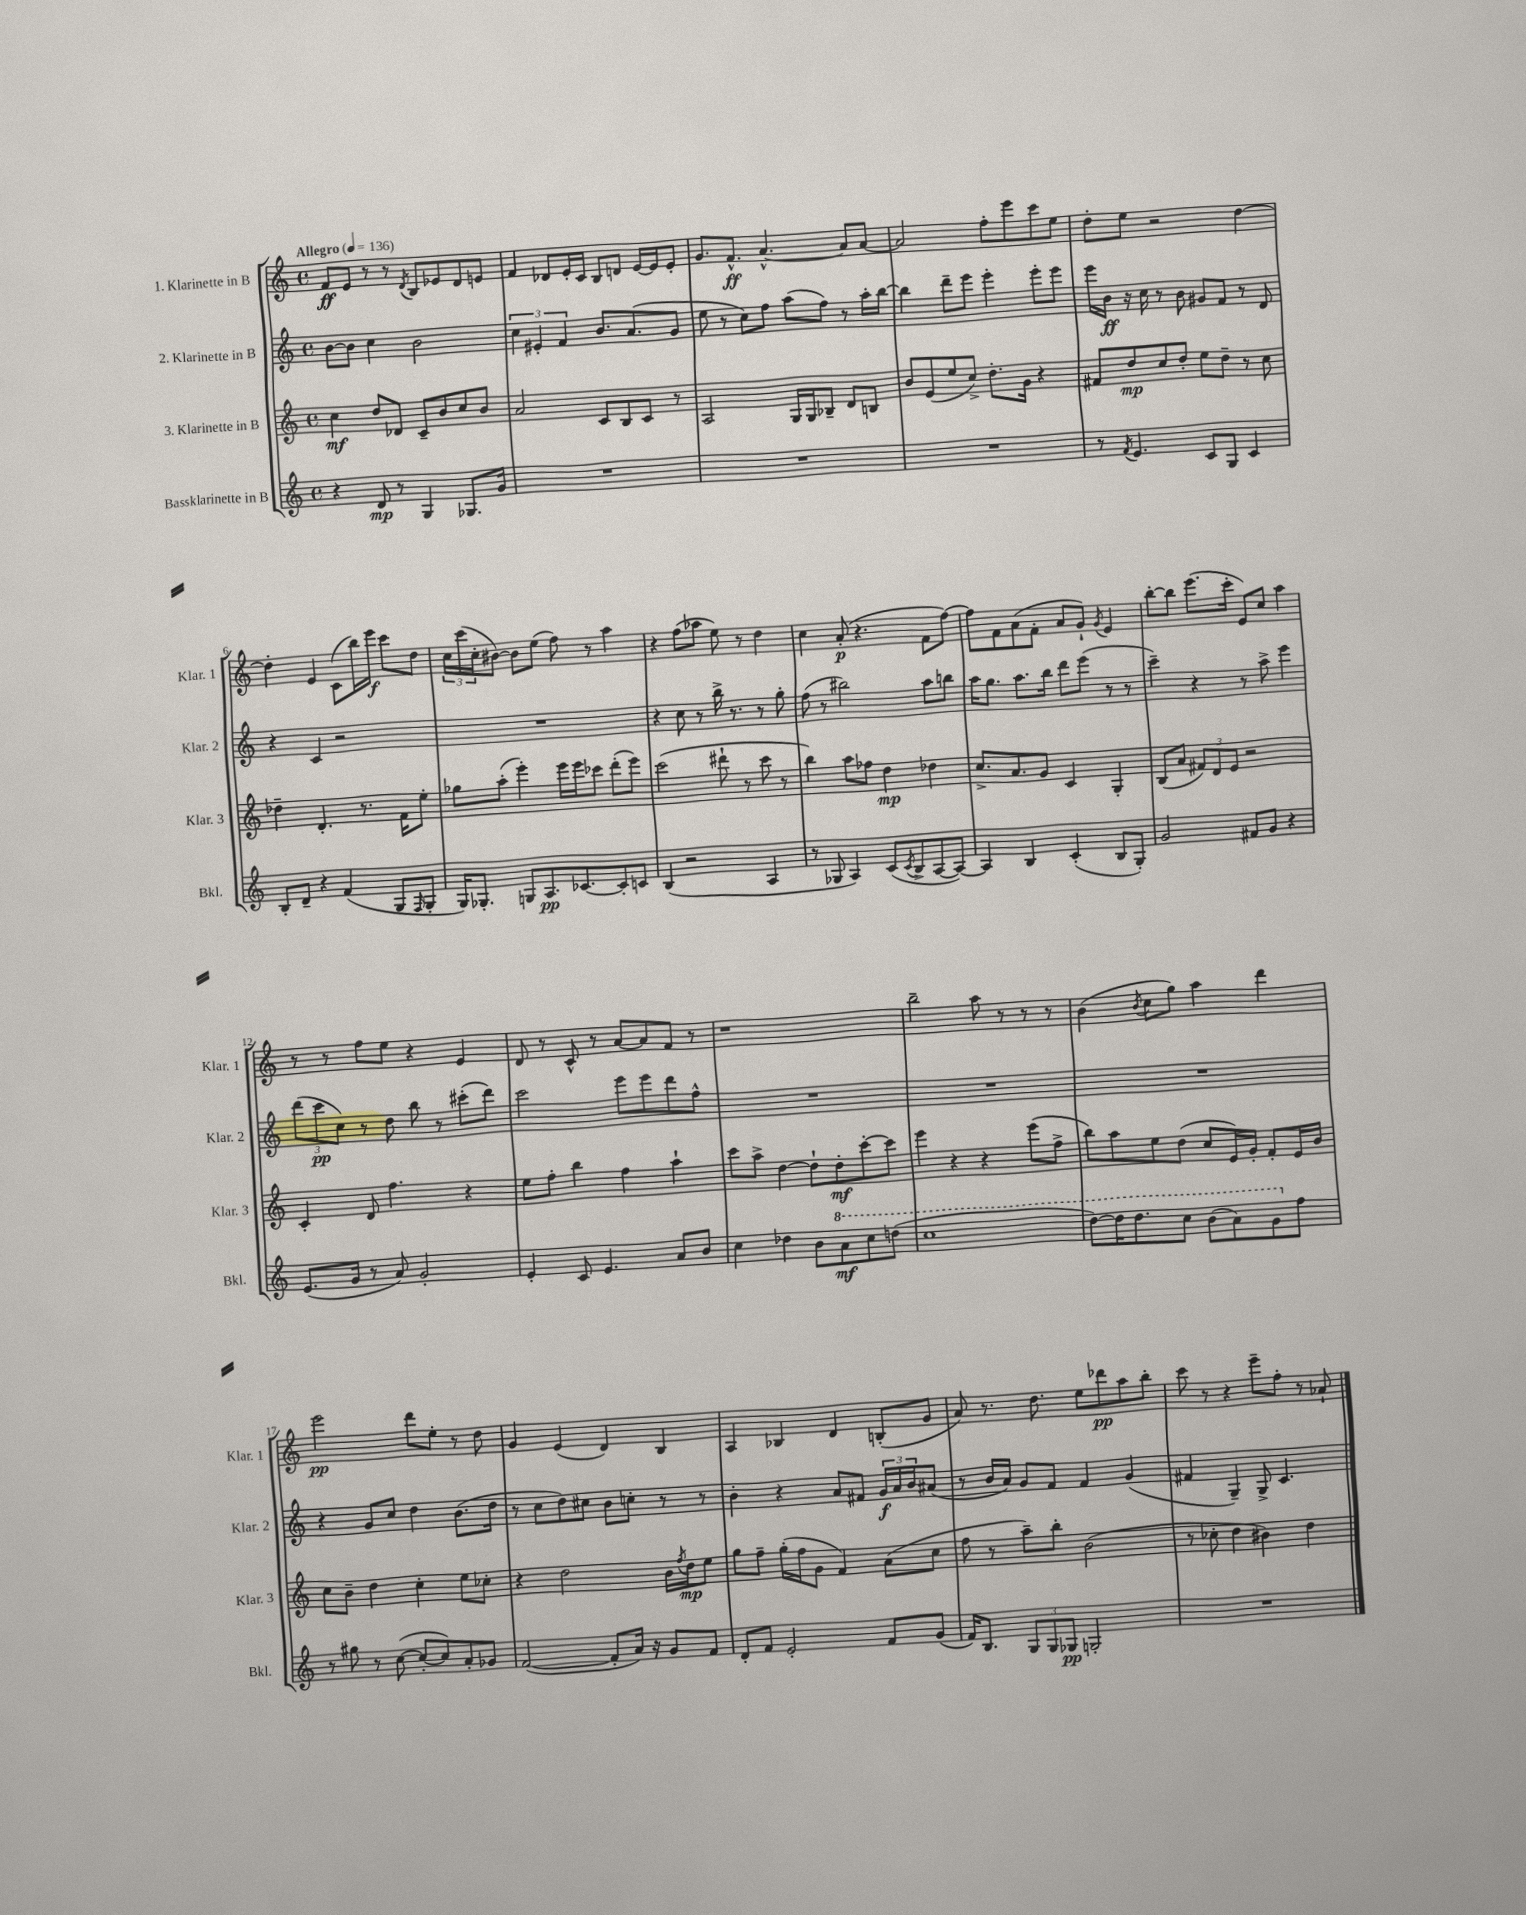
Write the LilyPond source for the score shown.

<<
\new StaffGroup <<
\new Staff = "s0" \with { instrumentName = "1. Klarinette in B" shortInstrumentName = "Klar. 1" } {
    \clef treble \key c \major \defaultTimeSignature \time 4/4 \tempo "Allegro" 4 = 136
    f'8\ff e'8 r8 r8 \acciaccatura { d'8 } b8 ees'8 d'8 e'8 |
    f'4 des'8 e'16-. c'16 b8 d'8 e'16~ e'16 e'8-. |
    g'8. f'8.-^\ff a'4.~-^ a'8 a'8~ |
    a'2 f''8-. e'''8 c'''8 e''8 |
    d''8-. e''8 r2 d''4~ |
    d''4-. e'4 c'8( b''16) e'''16\f c'''8 d''8 |
    \tuplet 3/2 { c''16 c'''16( c''16-. } bis'8~) bis'8 e''8( f''8) r8 a''4 |
    r4 f''8( aes''8 e''8) r8 d''4 |
    c''4 a'8-.\p( r4. f'8 f''8~) |
    f''8 f'8 a'8( f'8-. a'8 g'8-!) \acciaccatura { g'8 } e'4 |
    b''8~-. b''8 e'''8.( c'''16-. e'8) c''8 a''4 |
    r8 r8 f''8 e''8 r4 e'4 |
    d'8 r8 c'8-^ r8 a'8~ a'8 f'8 r8 |
    r1 |
    b''2-- a''8 r8 r8 r8 |
    b'4( \acciaccatura { b'8 } c''8 g''8) a''4 d'''4 |
    e'''2\pp d'''8 e''8-. r8 d''8 |
    g'4 e'4( d'4) b4 |
    a4 bes4 d'4 b8-.( g'8 |
    a'8) r8. d''8. e''8 des'''8\pp a''8 b''8-. |
    c'''8 r8 r4 e'''8-- f''8-. r8 aes'8-! \bar "|." |
}
\new Staff = "s1" \with { instrumentName = "2. Klarinette in B" shortInstrumentName = "Klar. 2" } {
    \clef treble \key c \major \defaultTimeSignature \time 4/4
    b'8~ b'8 c''4 b'2 |
    \tuplet 3/2 { c''4 eis'4-. f'4 } b'8. a'8.( g'8 |
    e''8 r8 c''8) f''8 a''8( f''8) r8 a''16-. b''16~ |
    b''4 d'''8-- e'''8 e'''4-. e'''8-. e'''8 |
    e'''16 b'16\ff r16 c''16 r8 b'8 gis'8 f'8 r8 d'8 |
    r4 c'4 r2 |
    R1 |
    r4 c''8 r8 b''16-> r8. r8 g''8-. |
    f''8( r8 bis''2) a''8 b''8 |
    a''16 g''8. a''8. b''16 d'''8 e'''8( r8 r8 |
    c'''4--) r4 r8 a''8-> e'''4 |
    \tuplet 3/2 { d'''8( c'''8\pp c''8) } r8 d''8 b''8 r8 cis'''8-.( d'''8) |
    c'''2 e'''8 e'''8 d'''8 f''8-^ |
    R1 |
    R1 |
    R1 |
    r4 g'8 c''8 d''4 b'8.( d''16 |
    r8 c''8 d''8) cis''8 b'8 c''8-. r8 r8 |
    b'4-. r4 a'8 fis'8 \tuplet 3/2 { g'16\f a'16 b'16 } ais'8( |
    r8 b'16 a'16) g'8 f'8 f'4 g'4( |
    fis'4 g4--) g8-> c'4. \bar "|." |
}
\new Staff = "s2" \with { instrumentName = "3. Klarinette in B" shortInstrumentName = "Klar. 3" } {
    \clef treble \key c \major \defaultTimeSignature \time 4/4
    c''4\mf d''8 des'8 c'8-- b'8 c''8 b'8 |
    a'2 c'8 b8 c'8 r8 |
    a2 g16 g16 bes8-- d'8 b8 |
    b'8 e'8( e''8 c''8->) d''8.-. g'16 r4 |
    fis'8 d''8\mp c''8 d''8-. e''8 d''8-- r8 c''8 |
    des''4-- d'4.-. r8. f'16 e''8-. |
    ges''8 a''8-.( e'''4-.) e'''16 e'''16 ces'''8 d'''8-.( e'''8) |
    c'''2( dis'''8-! r8 c'''8 r8 |
    b''4) a''8 fes''8 d''4\mp des''4 |
    c''8.-> a'8. g'8 c'4 g4-. |
    b8( a'8 \tuplet 3/2 { fis'8) d'8 e'8 } r2 |
    c'4-. d'8 f''4. r4 |
    e''8 f''8-. b''4 f''4 a''4-! |
    c'''8 a''8-> d''4~ d''8-! d''8-.\mf c'''8~-. c'''8 |
    e'''4 r4 r4 e'''8( f''8-> |
    b''8) a''8 e''8 d''8( c''8 e'16) g'16-. f'8-. e'16 b'16 |
    c''8 b'8-- d''4 c''4-. e''8 ces''8-. |
    r4 d''2 b'16 \acciaccatura { f''8 } d''16\mp e''8 |
    g''8 f''8-- g''16-.( f''16 g'8 f'4) a'8( c''8 |
    f''8 r8 a''8--) b''8-. b'2( |
    r8 ces''8-. d''4 bis'4) d''4 \bar "|." |
}
\new Staff = "s3" \with { instrumentName = "Bassklarinette in B" shortInstrumentName = "Bkl." } {
    \clef treble \key c \major \defaultTimeSignature \time 4/4
    r4 d'8\mp r8 g4 ges8. g'16 |
    R1 |
    R1 |
    R1 |
    r8 \acciaccatura { f'8 } e'4. c'8 g8 c'4 |
    b8-. d'8-- r4 f'4( g8 \grace { f16 } g8-. |
    g16) ges8.-. g8 a8.\pp ces'8.~ ces'8-. c'8 |
    b4( r2 a4 |
    r8 ges8 a4) c'8( \acciaccatura { c'8 } b8-> a8~ a8~) |
    a4 b4 c'4-.( b8 g8-.) |
    g'2 fis'8 g'8 r4 |
    e'8.( g'16 r8 a'8) g'2-. |
    e'4-. c'8 e'4. a'8 b'8 |
    c''4 des''4 b'8 \ottava #1 a''8\mf c'''8 d'''!8( |
    c'''1 |
    d'''8~) d'''16 d'''8. c'''8 b''8( a''8) g''8 \ottava #0 f''8 |
    r8 gis''8 r8 c''8~( c''8~-. c''8) a'8-. ges'8 |
    f'2~( f'8-. a'16) r16 g'8 f'8 |
    d'8-. f'8 e'2-. f'8 g'8( |
    f'16) b8. \tuplet 3/2 { g8 g8 ges8\pp } g2-. |
    R1 \bar "|." |
}
>>
>>
